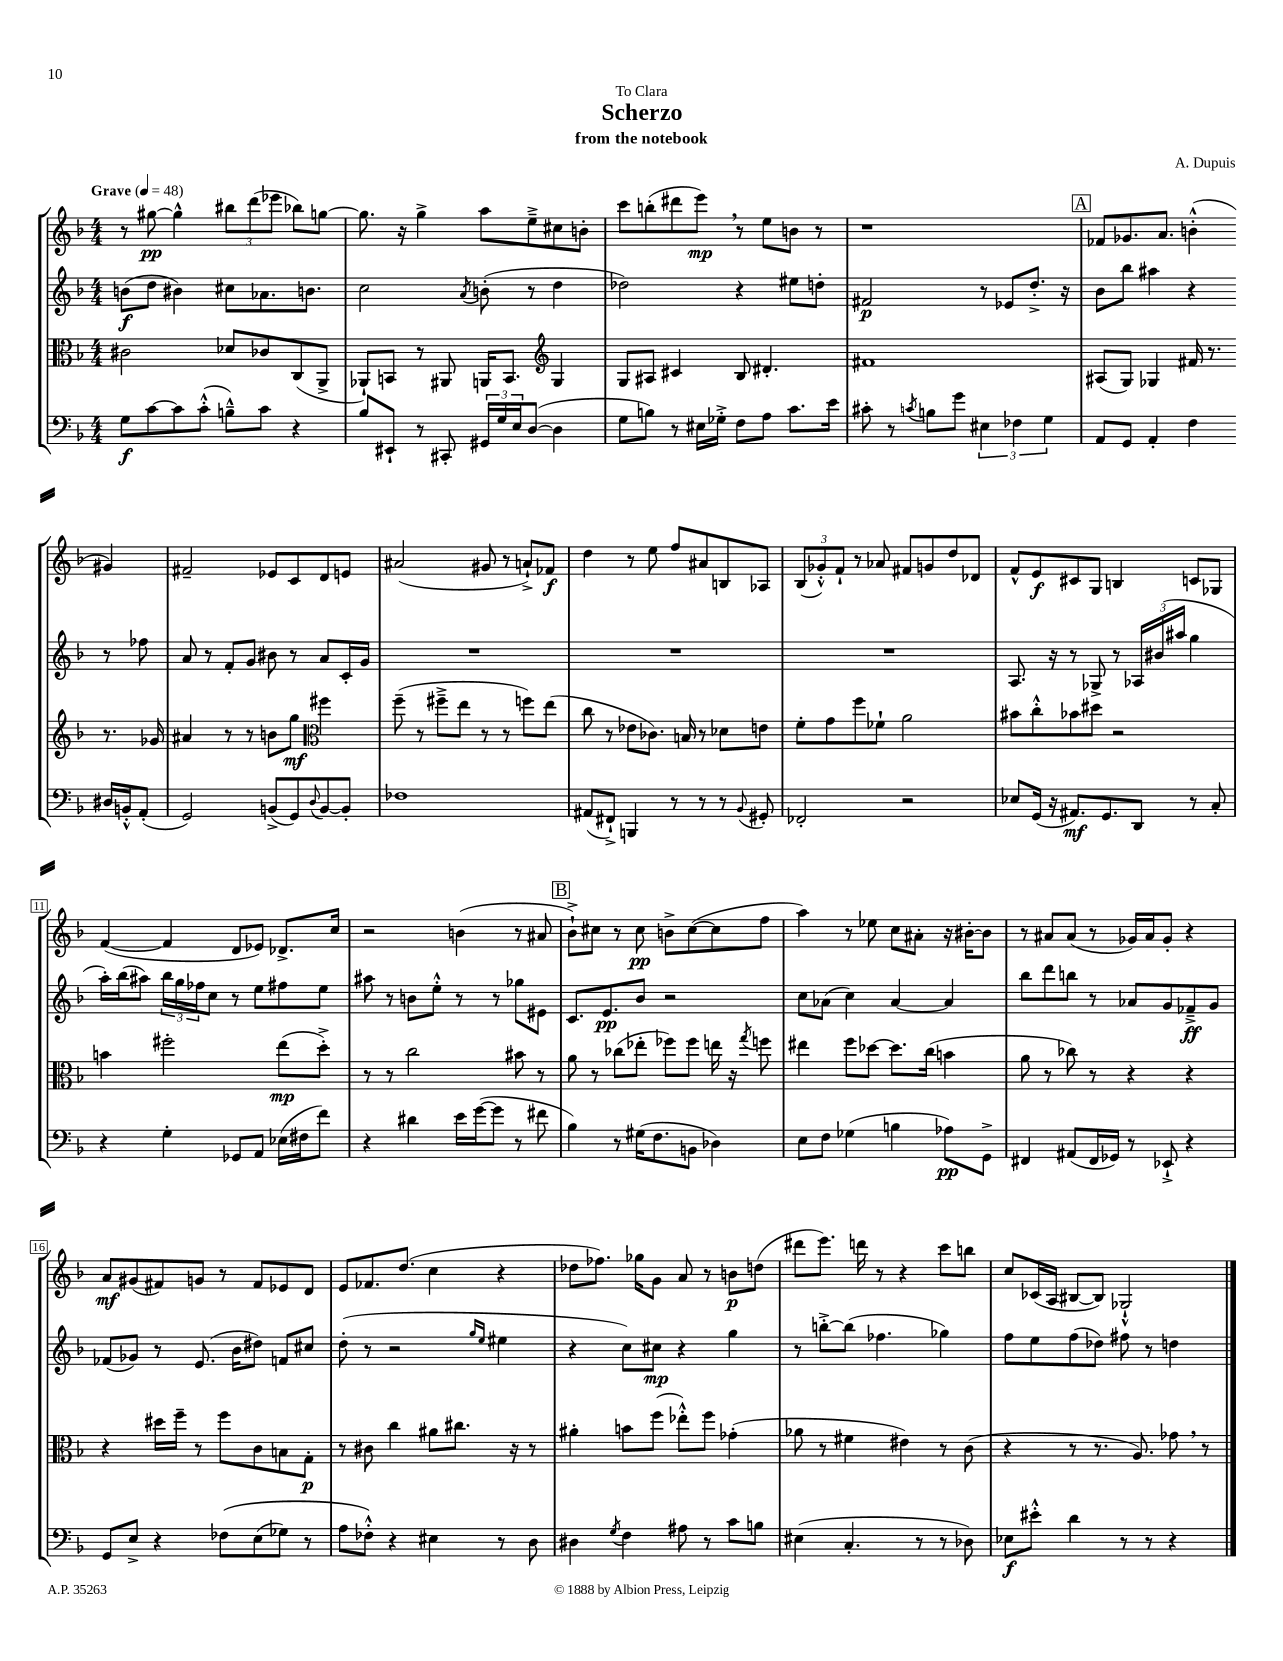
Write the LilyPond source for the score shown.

\header { title = "Scherzo" composer = "A. Dupuis" subtitle = "from the notebook" dedication = "To Clara" }
<<
\new StaffGroup <<
\new Staff = "s0" {
    \clef treble \key f \major \numericTimeSignature \time 4/4 \tempo "Grave" 4 = 48
    r8 gis''8~\pp gis''4-^ \tuplet 3/2 { bis''8 d'''8( ees'''8 } bes''8) g''8~ |
    g''8. r16 g''4-> a''8 e''8---> cis''8 b'8-. |
    c'''8 b''8-.( dis'''8 e'''8\mp) \breathe r8 e''8 b'8 r8 |
    r1 |
    \mark \markup { \box "A" } fes'8 ges'8. a'8. b'4-.-^( gis'4) |
    fis'2-- ees'8 c'8 d'8 e'8 |
    ais'2( gis'8 r8 a'8-!->) fes'8\f |
    d''4 r8 e''8 f''8 ais'8 b8 aes8 |
    \tuplet 3/2 { bes8( ges'8-.-^) f'8-! } r8 aes'8 fis'8 g'8 d''8 des'8 |
    f'8-^ e'8\f cis'8 g8 b4 c'8 ges8 |
    f'4~( f'4 d'8 ees'8) des'8.-> c''16 |
    r2 b'4( r8 ais'8 |
    \mark \markup { \box "B" } bes'8-!->) cis''8 r8 cis''8\pp b'8-> cis''8~( cis''8 f''8 |
    a''4) r8 ees''8 c''8 ais'8-. r16 bis'16~-. bis'8 |
    r8 ais'8 ais'8( r8 ges'16) ais'16 ges'8-. r4 |
    a'8\mf gis'8( fis'8) g'8 r8 fis'8 ees'8 d'8 |
    e'8 fes'8. d''8.( c''4 r4 |
    des''8 fes''8.) ges''16 g'8 a'8 r8 b'8\p d''8( |
    dis'''8 e'''8.) d'''16 r8 r4 c'''8 b''8 |
    c''8 ces'16( a16 bis8~ bis8) ges2-!-^ \bar "|." |
}
\new Staff = "s1" {
    \clef treble \key f \major \numericTimeSignature \time 4/4
    b'8\f( d''8 bis'4) cis''8 aes'8. b'8. |
    c''2 \acciaccatura { a'8 } b'8-.( r8 d''4 |
    des''2) r4 eis''8 d''8-. |
    fis'2\p r8 ees'8 d''8.-.-> r16 |
    \mark \markup { \box "A" } bes'8 bes''8 ais''4 r4 r8 fes''8 |
    a'8 r8 f'8-. g'8 bis'8 r8 a'8 c'16-. g'16 |
    R1 |
    R1 |
    R1 |
    a8. r16 r8 ges8-> r8 \tuplet 3/2 { aes16 bis'16( ais''16 } g''4 |
    a''16-.) bes''16( ais''8) \tuplet 3/2 { bes''16 g''16 fes''16 } c''8 r8 e''8 fis''8 e''8 |
    ais''8 r8 b'8 e''8-.-^ r8 r8 ges''8 eis'8 |
    \mark \markup { \box "B" } c'8. e'8.\pp bes'8 r2 |
    c''8 aes'8( c''4) aes'4~ aes'4 |
    bes''8 d'''8 b''8 r8 aes'8 g'8 fes'8--->\ff g'8 |
    fes'8( ges'8) r8 e'8.( bes'16 dis''8) f'8 cis''8 |
    d''8-.( r8 r2 \grace { g''16 e''16 } eis''4 |
    r4 c''8) cis''8\mp r4 g''4 |
    r8 b''8~-.-> b''8( fes''4. ges''4) |
    f''8 e''8 f''8( des''8) fis''8 r8 d''4 \bar "|." |
}
\new Staff = "s2" {
    \clef alto \key f \major \numericTimeSignature \time 4/4
    cis'2 des'8 ces'8 c8( a,8-> |
    aes,8-!) b,8 r8 ais,8 a,16 b,8. \clef treble g4 |
    g8 ais8 cis'4 bes8 dis'4.-. |
    fis'1 |
    \mark \markup { \box "A" } ais8( g8) ges4 fis'16 r8. r8. ges'16 |
    ais'4 r8 r8 b'8 g''8\mf \clef alto fis''4 |
    f''8--( r8 fis''8---> e''8 r8 r8 f''8) e''8( |
    c''8 r8 ees'8 ces'8.) b16 r8 des'8 e'8 |
    f'8-. g'8 f''8 fes'8-! a'2 |
    bis'8 c''8-.-^ bes'8 dis''8 r2 |
    b'4 fis''2-. e''8\mp( d''8-.->) |
    r8 r8 c''2 bis'8 r8 |
    \mark \markup { \box "B" } a'8 r8 ces''8( ees''8-. fes''8) fes''8 e''16 r16 \acciaccatura { g''8 } f''8 |
    eis''4 f''8 des''8~ des''8. c''16( b'4 |
    a'8 r8 ces''8) r8 r4 r4 |
    r4 dis''16 f''16-- r8 f''8 c'8 b8 g8-.\p |
    r8 cis'8 c''4 ais'8 cis''8. r16 r8 |
    ais'4-. b'8 f''8( ees''8-.-^) f''8 ges'4-.( |
    aes'8 r8 fis'4 eis'4) r8 c'8( |
    r4 r8 r8. a8.) ges'8 \breathe r8 \bar "|." |
}
\new Staff = "s3" {
    \clef bass \key f \major \numericTimeSignature \time 4/4
    g8\f c'8~ c'8 c'8-.-^( b8---^) c'8 r4 |
    bes8 eis,8-! r8 cis,8-. \tuplet 3/2 { gis,16 g16 e16 } d8~( d4 |
    g8 b8) r8 eis16 ges16-.-> f8 a8 c'8. e'16 |
    cis'8-. r8 \acciaccatura { c'8 } b8 g'8 \tuplet 3/2 { eis4 fes4 g4 } |
    \mark \markup { \box "A" } a,8 g,8 a,4-. f4 dis16 b,16-.-^ a,8-.( |
    g,2) b,8->( g,8) \appoggiatura { d8 } b,8~ b,8-. |
    fes1 |
    ais,8( fis,8-!->) b,,4 r8 r8 r8 \appoggiatura { bes,8 } gis,8-. |
    fes,2-. r2 |
    ees8 g,16( r16 ais,8.\mf) g,8. d,8 r8 c8-. |
    r4 g4-. ges,8 a,8 ees16( fis16 f'8) |
    r4 dis'4 e'16 g'16~( g'8 r8 fis'8 |
    \mark \markup { \box "B" } bes4) r8 gis16( f8. b,8 des4) |
    e8 f8 ges4( b4 aes8\pp) g,8-> |
    fis,4 ais,8( fis,16 ges,16) r8 ees,8-!-> r4 |
    g,8 e8-> r4 fes8\( e8( ges8) r8 |
    a8 fes8-.-^\) r4 eis4 r8 d8 |
    dis4 \acciaccatura { g8 } f4 ais8 r8 c'8 b8 |
    eis4( c4.-. r8 r8 des8) |
    ees8\f eis'8-.-^ d'4 r8 r8 r4 \bar "|." |
}
>>
>>
\layout { \context { \Score \override BarNumber.stencil = #(make-stencil-boxer 0.1 0.3 ly:text-interface::print) } }
